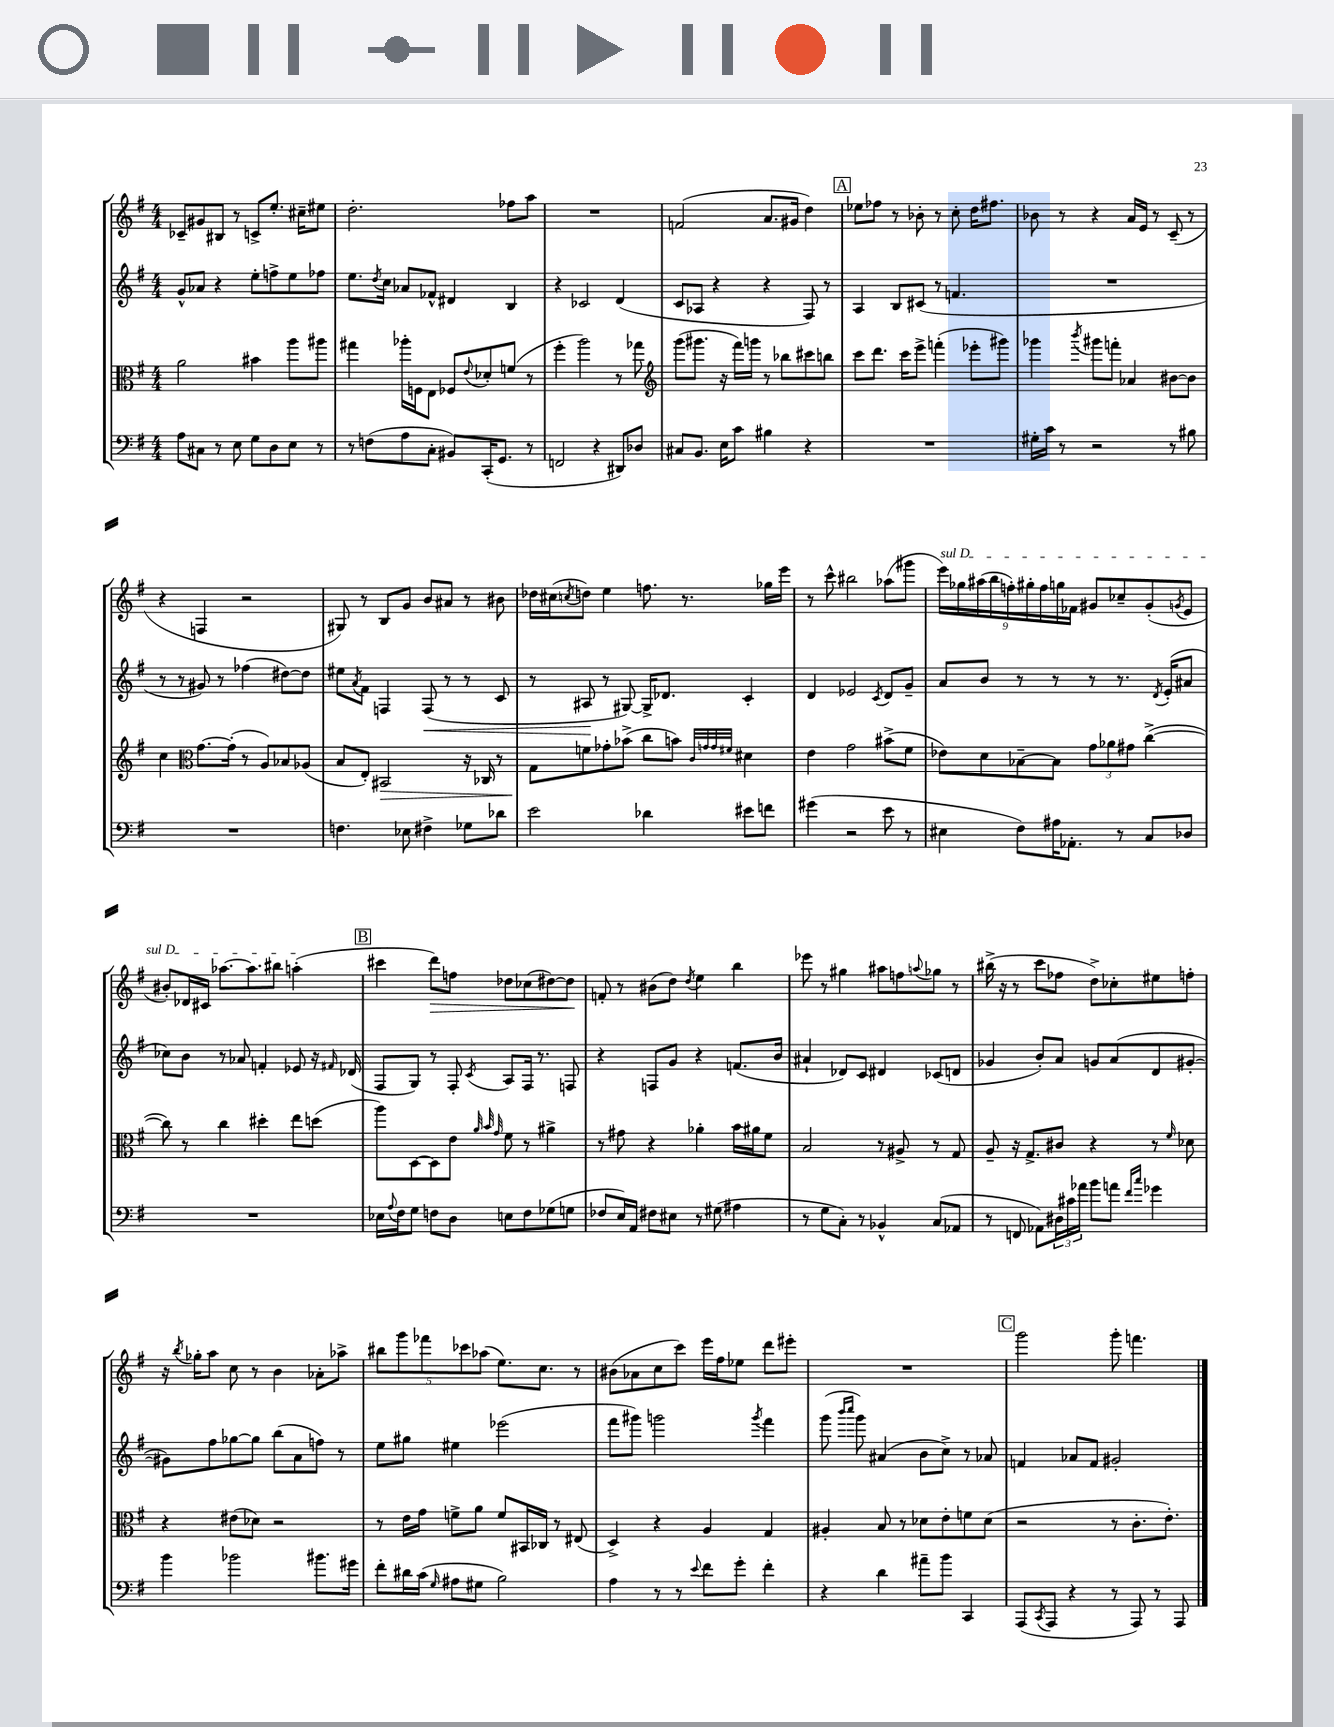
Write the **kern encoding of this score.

**kern	**kern	**kern	**kern
*staff4	*staff3	*staff2	*staff1
*clefF4	*clefC3	*clefG2	*clefG2
*k[f#]	*k[f#]	*k[f#]	*k[f#]
*M4/4	*M4/4	*M4/4	*M4/4
8A\L	2a\	8g^^/L	8c-~/L
8C#\J	.	8a-/J	8g#/
8r	.	4r	8B#/J
8E\	.	.	8r
8G\L	4b#\	8ee'\L	8c^/L
8D\	.	8ff^\	8.ee'/J
8E\J	8aa\L	8ee\	.
.	.	.	16cc#~\LK
8r	8aa#\J	8ff-\J	8ee#\J
=	=	=	=
8r	4gg#\	8.ee\L	2.dd'\
(8F\L	.	.	.
.	.	8qdd/	.
.	.	16cc\Jk	.
8A\	16aa-'\LL	8a-/L	.
.	16F\J	.	.
8C'\J	8E\J	8f-^^/J	.
8BB#/L)	8F-/L	4d#/	.
.	8qqe/	.	.
(16CC'/K	8d-'/	.	.
8.GG/J	.	.	.
.	(8f/J	4B/	8ff-\L
8r	8r	.	8aa\J
=	=	=	=
2FF/	4ff#'\	4r	1r
.	2aa\)	2c-/	.
4r	.	.	.
8DD#/L)	8r	(4d/	.
8D-/J	8gg-\	.	.
=	=	=	=
*	*clefG2	*	*
8C#/L	(8ggg\L	8c/L	(2f/
8.BB/J	8.ggg#\J	8A-/J	.
.	.	4r	.
16E\LK	16r	.	.
8c\J	16fff#\LL)	.	.
.	16ggg\JJ	.	.
4B#\	8r	4r	8.a/L
.	8bb-\L	.	.
.	.	.	16g#/Jk
4r	8ccc#\	8F#/)	4dd\)
.	8bb\J	8r	.
=	=	=	=
1r	8ccc\L	4A/	8ee-\L
.	8.ddd\J	.	8ff-\J
.	.	8B/L	8r
.	16ccc\LK	.	.
.	8eee^\J	(8c#/J	8b-'\
.	(4fff'\	8r	8r
.	.	4.f/	8cc'\
.	8eee-'\L	.	16dd\LK
.	.	.	8.ff#\J
.	8ggg#\J)	.	.
=	=	=	=
16G#'\LL	4ggg-\	1r	8b-\
16c\JJ	.	.	.
8r	.	.	8r
.	8qbbb/	.	.
2r	8ggg#\L	.	4r
.	8fff'\J	.	.
.	4a-/	.	16a/LL
.	.	.	16e/JJ
.	.	.	8r
8r	[8b#\L	.	(8c~/
8B#\	8b#\]J	.	8r
=	=	=	=
1r	4cc\	8r	4r
.	.	8r	.
*	*clefC3	*	*
.	[8.g\L	8g#/)	4F/
.	.	8r	.
.	(16g'\]Jk	.	.
.	8r	(4ff-\	2r
.	8A/L)	.	.
.	8B-/	[8dd#\L)	.
.	(8A-/J	8dd#\]J	.
=	=	=	=
4.F\	8B/L	8ee#\L	8G#/)
.	.	8qa/	.
.	8E'/J)	8f#\J	8r
.	2BB#/	4F/	8B/L
8E-\	.	.	8g/J
4F#^\	.	(8F/	8b/L
.	.	8r	8a#/J
8G-\L	16r	8r	8r
.	16C-/	.	.
8d-\J	8r	8c/	8b#\
=	=	=	=
2e\	8G\L	8r	16dd-\LL
.	.	.	(16cc#\J
.	.	.	8qcc/
.	8f\	8A#/	8dd\J)
.	8g-'\	8r	4ee\
.	(8b-^\J	[8G#/)	.
4d-\	8cc\L	16G#^/]LK	8.ff\
.	.	8.d-/J	.
.	8b\J)	.	.
.	.	.	8.r
.	32qqc/LLL	.	.
.	32qqg/	.	.
.	32qqg/	.	.
.	32qqf#/JJJ	.	.
8e#\L	4d#\	4c'/	.
8f\J	.	.	16gg-\LL
.	.	.	16eee\JJ
=	=	=	=
(4g#\	4e\	4d/	8r
.	.	.	8ccc^^\
2r	2g\	2e-/	2bb#\
.	.	8qc/	.
8e\	(8b#^\L	8d/L	(8aa-\L
8r	8f#\J	8g~/J	8ggg#\J
=	=	=	=
4E#\	8e-\L)	8a/L	18eee\LL)
.	.	.	18gg-\
.	.	.	(18aa#\
.	8d\	8b/J	.
.	.	.	18bb\
.	.	.	18ff'\)
8F#\L)	[8B-~\	8r	.
.	.	.	18gg#'\
.	.	.	18ff\
16A#\K	8B-\]J	8r	.
.	.	.	18gg\
8.AA-'\J	.	.	.
.	.	.	18f-\JJ
.	12g\L	8r	8g#/L
.	12a-\	.	.
8r	.	8.r	8cc-~/
.	12g#\J	.	.
8C/L	([4cc^\	.	(8g#'/
.	.	8qd/	.
.	.	(16e'/LK	.
.	.	.	8qg/
8D-/J	.	8a#/J	8e/J
=	=	=	=
1r	8cc\])	8cc-\L)	8b#'/L)
.	8r	8b\J	16d-/L
.	.	.	16c#/JJ
.	4cc\	8r	[8.aa-\L
.	.	8a-/	.
.	.	.	8.aa-\]
.	4dd#'\	4f'/	.
.	.	.	8bb#\J
.	8ee\L	8e-/	(4aa'\
.	(8dd\J	16r	.
.	.	16qqf#/	.
.	.	(16d-/	.
=	=	=	=
16E-\LL	8aa\L)	8F#/L	4ccc#\
8qqA/	.	.	.
16F#\J	.	.	.
8G\J	[8D\	8G/J)	.
8F\L	8D\]	8r	8ddd\L)
8D\J	8e\J	8F#'/	8ff\J
.	32qqa/	.	.
.	32qqb/	.	.
.	32qqg/	8qc/	.
8E\L	8f#\	8A/L	8dd-\L
8F\	8r	16F#/Jk	(8cc-\
.	.	8.r	.
(8G-\	4a#^\	.	[8dd#\)
8G\J	.	8F/	8dd#\]J
=	=	=	=
8F-/L	8r	4r	8f'/
16E/L)	8g#\	.	8r
16AA/JJ	.	.	.
8F#\L	4r	8F/L	(8b#\L
8E#\J	.	8g/J	8dd\J)
.	.	.	8qdd/
8r	4a-'\	4r	4ee\
(8G#\	.	.	.
4A#\	16b\LL	(8.f/L	4bb\
.	16a#\J	.	.
.	8f#\J	.	.
.	.	16b/Jk	.
=	=	=	=
8r	2B/	4a#`/	8eee-\
8G\L	.	.	8r
8C'\J)	.	8d-/L)	4gg#\
8r	.	8c/J	.
4BB-^^/	8r	4d#/	8aa#\L
.	8A#^/	.	8ff\
.	.	.	8qqaa/
(8C/L	8r	(8c-/L	8gg-\J
8AA-/J	8G/	8d/J	8r
=	=	=	=
8r	8A~/	4g-/	(16bb#^\
.	.	.	16r
8FF/	16r	.	8r
.	8.G^/L	.	.
8AA-\L)	.	8b'/L)	8ccc\L
24D#\L	8c#/J	8a/J	8ff-\J
24c#\	.	.	.
24a-\JJ	.	.	.
8b\L	4r	8g/L	8dd^\L)
8a\J	.	(8a/	8cc-'\
16qqf#/LL	.	.	.
16qqcc/JJ	.	.	.
4g-\	8r	8d/	8ee#\
.	16qqf#/	.	.
.	8d-\	[8g#'/J	8ff'\J
=	=	=	=
4b\	4r	8g#\]L)	16r
.	.	.	8qbb/
.	.	.	16gg-'\LK
.	.	8ff#\	8aa\J
2b-\	(8e#\L	[8gg-\	8cc\
.	8d-\J)	8gg-\]J	8r
.	2r	(8bb\L	4b\
.	.	8a\	.
8.b#\L	.	8ff\J)	8a-'\L
.	.	8r	8aa-^\J
16g#\Jk	.	.	.
=	=	=	=
8f#'\L	8r	8ee\L	10bb#\L
.	.	.	10ggg\
16d#\L	16e\LL	8gg#\J	.
(16c\JJ	16g\JJ	.	.
.	.	.	10fff-\
16qqG/	.	.	.
8A#\L	8f^\L	4ee#\	.
.	.	.	10ccc-\
8G#\J	8a\J	.	.
.	.	.	(10aa-\J
2B\)	8f/L	(2eee-\	8.ee\L)
.	16BB#/L	.	.
.	16C-/JJ	.	8.cc\J
.	8r	.	.
.	(8E#/	.	8r
=	=	=	=
4A\	4D^/)	8fff#\L	(8b#\L
.	.	8ggg#\J)	8a-\
8r	4r	2ggg\	8cc\
8r	.	.	8ccc\J)
8qqe/	.	.	.
8f#\L	4A/	.	16eee\LL
.	.	.	16ff#\J
8g'\J	.	.	8ee-\J
.	.	8qggg/	.
4f#'\	4G/	4fff#\	8ddd\L
.	.	.	8eee#'\J
=	=	=	=
4r	4A#'/	(8ggg\	1r
.	.	16qqbbb/LL	.
.	.	16qqcccc/JJ	.
.	.	8ggg\)	.
4d\	8B/	(4a#/	.
.	8r	.	.
8a#~\L	8d-\L	8b\L	.
8b\J	8e'\	8cc^\J)	.
4CC/	8f\	8r	.
.	(8d-\J	8a-/	.
=	=	=	=
(8AAA/L	2r	4f/	2ggg\
8qCC/	.	.	.
8AAA/J	.	.	.
4r	.	8a-/L	.
.	.	8f/J	.
8r	8r	2g#'/	8ggg'\
8AAA/)	8.c'\L	.	4.fff\
8r	.	.	.
.	8.e'\J)	.	.
8AAA/	.	.	.
==	==	==	==
*-	*-	*-	*-
